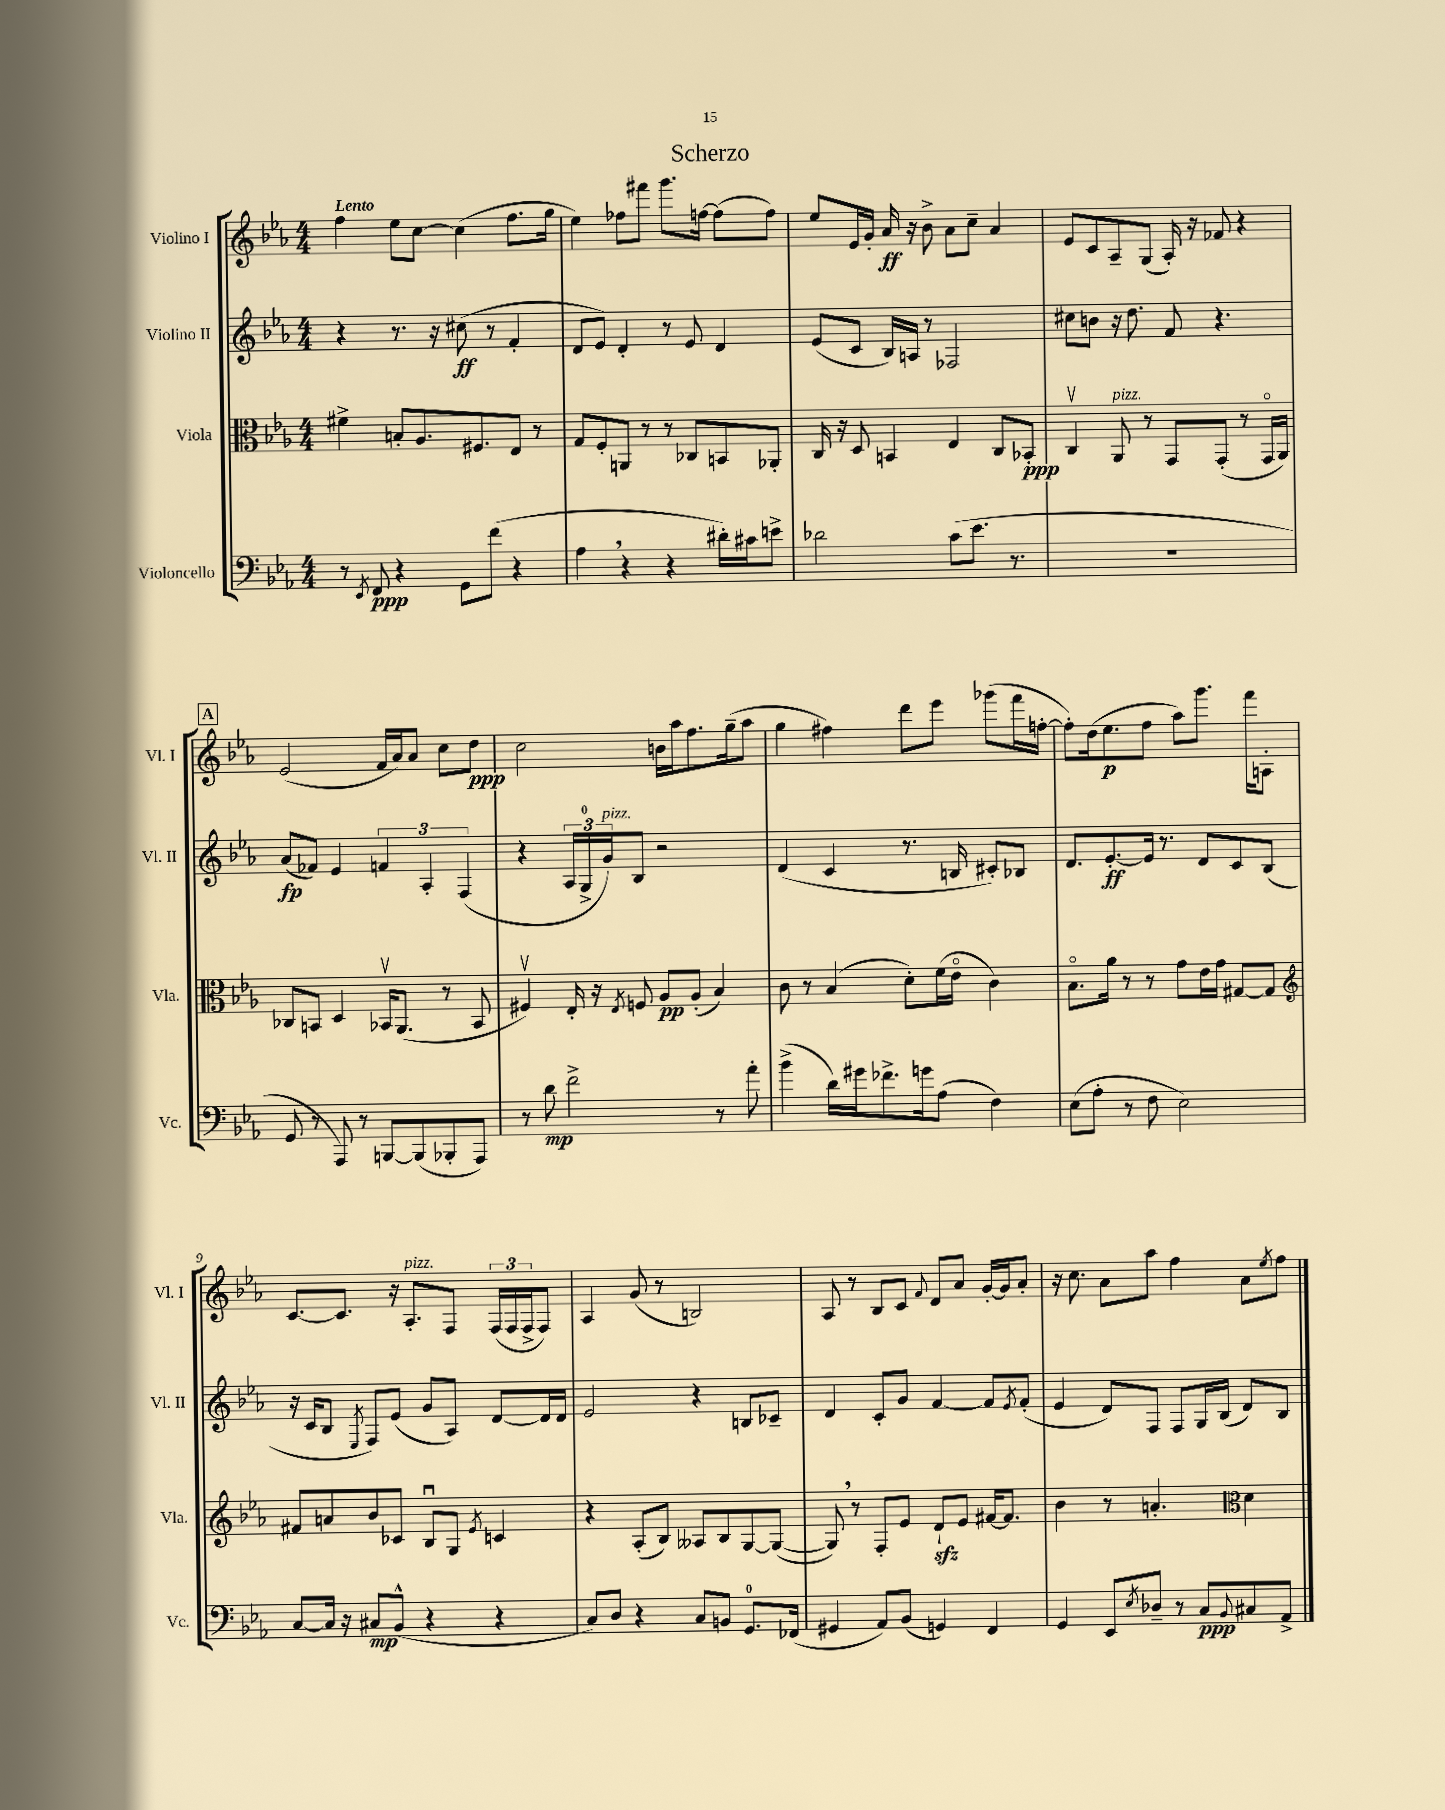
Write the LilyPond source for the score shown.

\header { title = "Scherzo" }
<<
\new StaffGroup <<
\new Staff = "s0" \with { instrumentName = "Violino I" shortInstrumentName = "Vl. I" } {
    \clef treble \key ees \major \numericTimeSignature \time 4/4 \tempo "Lento"
    f''4 ees''8 c''8~ c''4( f''8. g''16 |
    ees''4) fes''8 fis'''8 g'''8. f''16~ f''8( f''8) |
    ees''8 ees'16 g'16-. aes'16\ff r16 bes'8-> aes'8 c''8-- aes'4 |
    ees'8 c'8 aes8-- g8( aes16-.) r16 fes'8 r4 |
    \mark \markup { \box "A" } ees'2( f'16 aes'16) aes'8 c''8 d''8\ppp |
    c''2 b'16 aes''16 f''8. g''16--( aes''8 |
    g''4 fis''4) d'''8 ees'''8 ges'''8( f'''16 f''16~-. |
    f''8-.) d''16( ees''8.\p f''8 aes''8) g'''8. f'''16 a8-. |
    c'8.~ c'8. r16 aes8.-.^\markup { \italic "pizz." } f8 \tuplet 3/2 { f16( f16 f16-> } f8) |
    aes4 g'8( r8 b2) |
    aes8 r8 bes8 c'8 \appoggiatura { f'8 } d'8 aes'8 g'16~-. g'16 aes'8-. |
    r16 c''8. aes'8 aes''8 f''4 aes'8 \acciaccatura { ees''8 } f''8 \bar "|." |
}
\new Staff = "s1" \with { instrumentName = "Violino II" shortInstrumentName = "Vl. II" } {
    \clef treble \key ees \major \numericTimeSignature \time 4/4
    r4 r8. r16 cis''8\ff( r8 f'4-. |
    d'8 ees'8) d'4-. r8 ees'8 d'4 |
    ees'8( c'8 bes16) a16 r8 fes2 |
    cis''8 b'8 r16 d''8. f'8 r4. |
    \mark \markup { \box "A" } aes'8\fp( fes'8) ees'4 \tuplet 3/2 { f'4 aes4-. f4( } |
    r4 \tuplet 3/2 { aes16 g16-0-> g'16^\markup { \italic "pizz." }) } bes8 r2 |
    d'4( c'4 r8. b16 cis'8-.) bes8 |
    d'8. ees'8.~-.\ff ees'16 r8. d'8 c'8 bes8( |
    r16 c'16 bes8 \acciaccatura { ees8 } f8) ees'8( g'8 aes8) d'8~ d'16 d'16 |
    ees'2 r4 b8 ces'8-- |
    d'4 c'8-. g'8 f'4~ f'8 \acciaccatura { ees'8 } f'8-.( |
    ees'4 d'8) f8 f8 g16 bes16( d'8) bes8 \bar "|." |
}
\new Staff = "s2" \with { instrumentName = "Viola" shortInstrumentName = "Vla." } {
    \clef alto \key ees \major \numericTimeSignature \time 4/4
    fis'4-> b8-. aes8. fis8. ees8 r8 |
    g8 f8-. a,8 r8 r8 ces8 b,8 aes,8-. |
    c16 r16 d8 b,4 ees4 c8 bes,8-.\ppp |
    c4\upbow aes,8^\markup { \italic "pizz." } r8 g,8 g,8-.( r8 g,16\flageolet aes,16) |
    \mark \markup { \box "A" } ces8 b,8 d4 bes,16\upbow aes,8.( r8 bes,8 |
    fis4\upbow) ees16-. r16 \acciaccatura { ees8 } f8 aes8\pp aes8-.( bes4) |
    c'8 r8 bes4( d'8-.) f'16( ees'16\flageolet c'4) |
    bes8.\flageolet aes'16 r8 r8 g'8 ees'16 g'16 gis8~ gis8 |
    \clef treble fis'8 a'8 bes'8 ces'8 bes8\downbow g8 \acciaccatura { ees'8 } c'4 |
    r4 aes8-.( bes8) aeses8 bes8 g8~ g8~( |
    g8) \breathe r8 f8-. ees'8 d'8-!\sfz ees'8 fis'16~ fis'8. |
    bes'4 r8 a'4.-. \clef alto d'4 \bar "|." |
}
\new Staff = "s3" \with { instrumentName = "Violoncello" shortInstrumentName = "Vc." } {
    \clef bass \key ees \major \numericTimeSignature \time 4/4
    r8 \acciaccatura { ees,8 } f,8\ppp r4 g,8 f'8( r4 |
    aes4 \breathe r4 r4 dis'16-.) cis'16 e'8-> |
    des'2 c'8( ees'8. r8. |
    R1 |
    \mark \markup { \box "A" } g,8 r8 aes,,8) r8 b,,8~ b,,8( bes,,8-. aes,,8) |
    r8 d'8\mp f'2-> r8 aes'8-. |
    bes'4->( d'16) gis'16 fes'8.-> g'16 aes8( f4) |
    ees8( aes8-. r8 f8 ees2) |
    c8~ c16 r16 cis8\mp bes,8-^( r4 r4 |
    c8) d8 r4 c8 b,8 g,8.-0 fes,16( |
    gis,4 aes,8) bes,8( g,4) f,4 |
    g,4 ees,8 \acciaccatura { ees8 } des8-- r8 c8\ppp \appoggiatura { bes,8 } cis8 aes,8-> \bar "|." |
}
>>
>>
